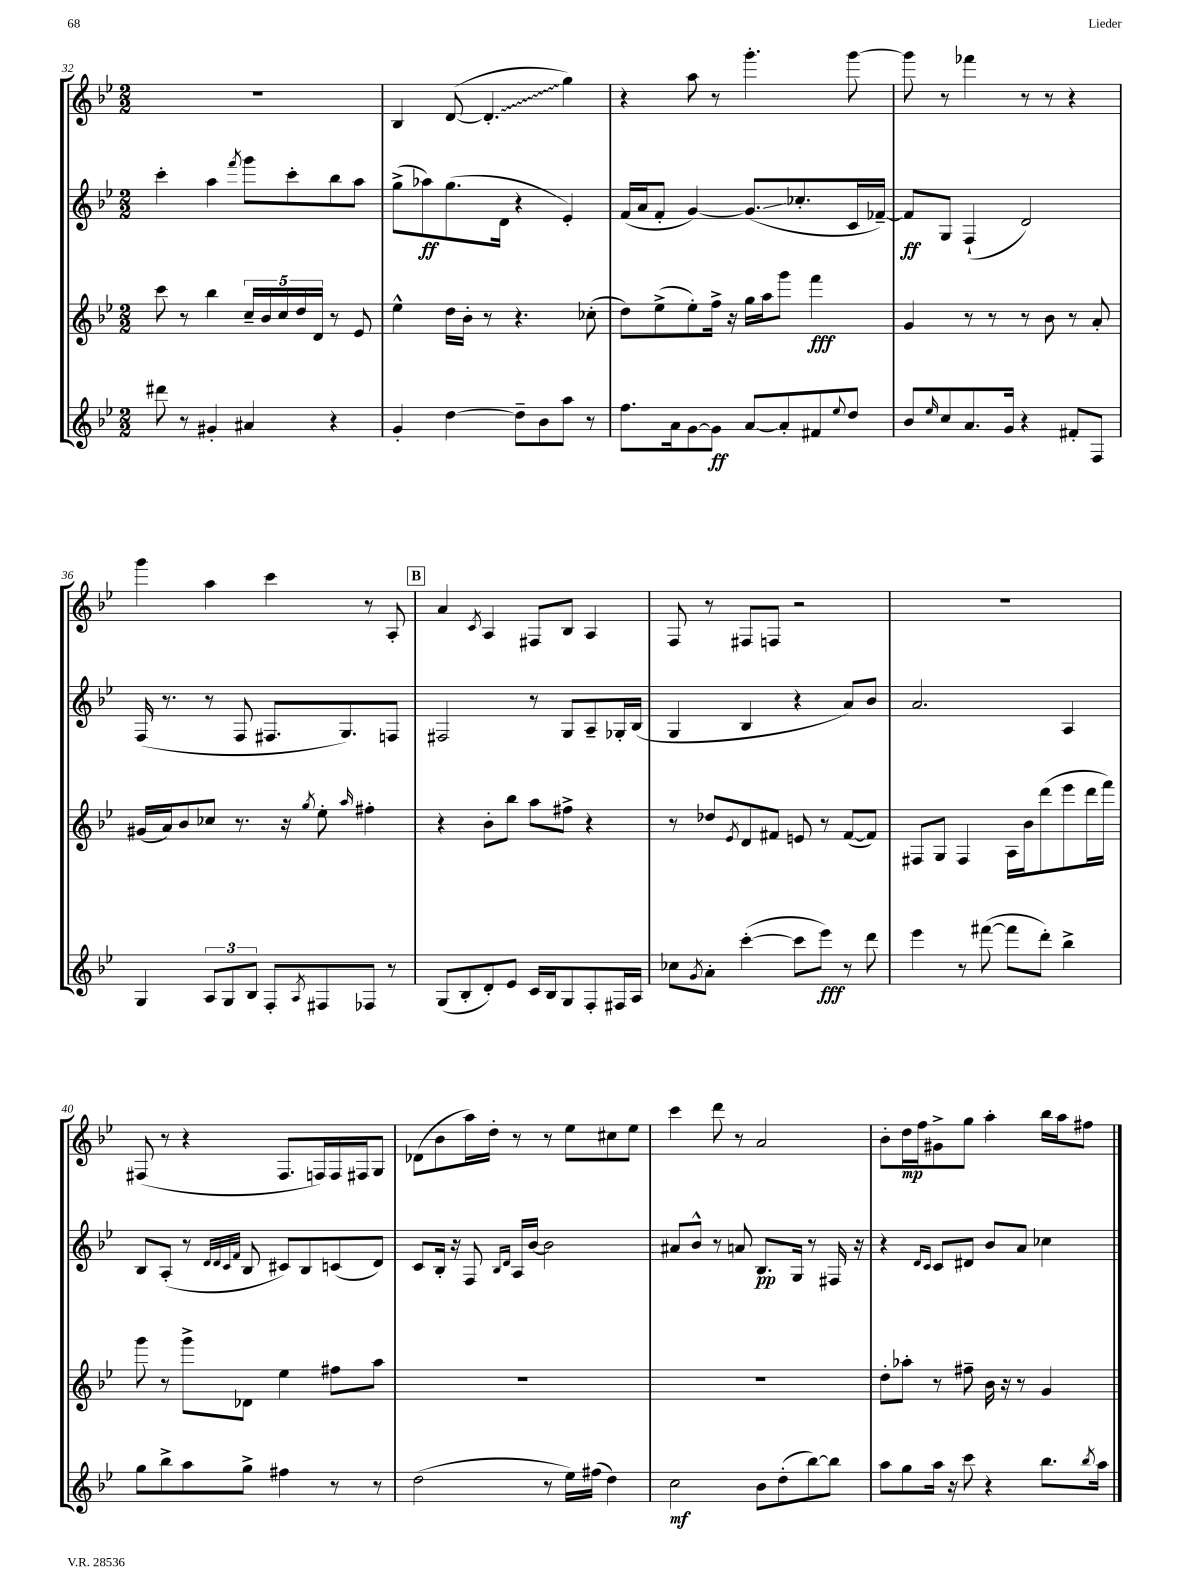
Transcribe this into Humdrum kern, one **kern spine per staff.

**kern	**kern	**kern	**kern
*staff4	*staff3	*staff2	*staff1
*clefG2	*clefG2	*clefG2	*clefG2
*k[b-e-]	*k[b-e-]	*k[b-e-]	*k[b-e-]
*M2/2	*M2/2	*M2/2	*M2/2
8ddd#	8ccc	4ccc'	1r
8r	8r	.	.
4g#'	4bb-	4aa	.
.	.	8qfff	.
4a#	20cc~	8ggg	.
.	20b-	.	.
.	20cc	.	.
.	.	8ccc'	.
.	20dd	.	.
.	20d	.	.
4r	8r	8bb-	.
.	8e-	8aa	.
=	=	=	=
4g'	4ee-^^	(8gg^	4B-
.	.	8aa-)	.
[4dd	16dd	(8.gg	([8d
.	16b-'	.	.
.	8r	.	4.d']
.	.	16d	.
8dd~]	4.r	4r	.
8b-	.	.	.
8aa	.	4e-')	4gg)
8r	(8cc-'	.	.
=	=	=	=
8.ff	8dd)	(16f	4r
.	.	16a	.
.	(8ee-^	8f'	.
16a	.	.	.
[8g	8ee-')	[4g)	8aa
8g]	16ff^	.	8r
.	16r	.	.
[8a	16gg	(8.g]	4.ggg'
.	16aa	.	.
8a']	8ggg	.	.
.	.	8.cc-'	.
8f#	4fff	.	.
8qqee-	.	.	.
8dd	.	16c	[8ggg
.	.	[16f-~)	.
=	=	=	=
8b-	4g	8f-]	8ggg]
16qqee-	.	.	.
8cc	.	8G	8r
8.a	8r	(4F`	4fff-
.	8r	.	.
16g	.	.	.
4r	8r	2d)	8r
.	8b-	.	8r
8f#'	8r	.	4r
8F	8a'	.	.
=	=	=	=
4G	(16g#	(16F	4ggg
.	16a)	8.r	.
.	8b-	.	.
12A	8cc-	8r	4aa
12G	.	.	.
.	8.r	8F	.
12B-	.	.	.
8F'	.	8.F#	4ccc
.	16r	.	.
8qA	8qgg	.	.
8F#	8ee-'	.	.
.	.	8.G)	.
.	16qqaa	.	.
8F-	4ff#'	.	8r
8r	.	8F	8A'
=	=	=	=
(8G	4r	2F#	4a
8B-'	.	.	.
.	.	.	8qc
8d')	8b-'	.	4A
8e-	8bb-	.	.
16c	8aa	8r	8F#
16B-	.	.	.
8G	8ff#^	8G	8B-
8F'	4r	8A~	4A
16F#	.	16G-'	.
16A	.	(16B-	.
=	=	=	=
8cc-	8r	4G	8F
8qg	.	.	.
8a'	8dd-	.	8r
.	8qe-	.	.
([4ccc'	8d	4B-	8F#
.	8f#	.	8F
8ccc]	8e	4r	2r
8eee-)	8r	.	.
8r	([8f#	8a)	.
8ddd	8f#])	8b-	.
=	=	=	=
4eee-	8F#	2.a	1r
.	8G	.	.
8r	4F#	.	.
([8fff#	.	.	.
8fff#]	16A	.	.
.	16b-	.	.
8ddd')	(8ddd	.	.
4bb-^	8eee-	4A	.
.	16ddd	.	.
.	16fff)	.	.
=	=	=	=
8gg	8ggg	8B-	(8F#
8bb-^	8r	(8A'	8r
8aa	8ggg^	8r	4r
.	.	32qqd	.
.	.	32qqd	.
.	.	32qqc	.
.	.	32qqf	.
8gg^	8d-	8B-	.
4ff#	4ee-	8c#)	8.F#
.	.	8B-	.
.	.	.	16F)
8r	8ff#	(8c	16F
.	.	.	16F#
8r	8aa	8d)	8G
=	=	=	=
(2dd	1r	8c	(8d-
.	.	16B-'	8b-
.	.	16r	.
.	.	8F	16aa)
.	.	.	16dd'
.	.	16qqB-	.
.	.	16qqd	.
.	.	16A	8r
.	.	[16b-	.
8r	.	2b-]	8r
16ee-)	.	.	8ee-
(16ff#	.	.	.
4dd)	.	.	8cc#
.	.	.	8ee-
=	=	=	=
2cc	1r	8a#	4ccc
.	.	8b-^^	.
.	.	8r	8ddd
.	.	8a	8r
8b-	.	8.B-	2a
(8dd'	.	.	.
.	.	16G	.
[8bb-)	.	8r	.
8bb-]	.	16F#	.
.	.	16r	.
=	=	=	=
8aa	8dd'	4r	8b-'
8gg	8aa-'	.	16dd
.	.	.	16ff
.	.	16qqd	.
.	.	16qqc	.
16aa	8r	8c	8g#^
16r	.	.	.
8ccc	8ff#~	8d#	8gg
4r	16b-	8b-	4aa'
.	16r	.	.
.	8r	8a	.
8.bb-	4g	4cc-	16bb-
.	.	.	16aa
.	.	.	8ff#
8qbb-	.	.	.
16aa	.	.	.
==	==	==	==
*-	*-	*-	*-
